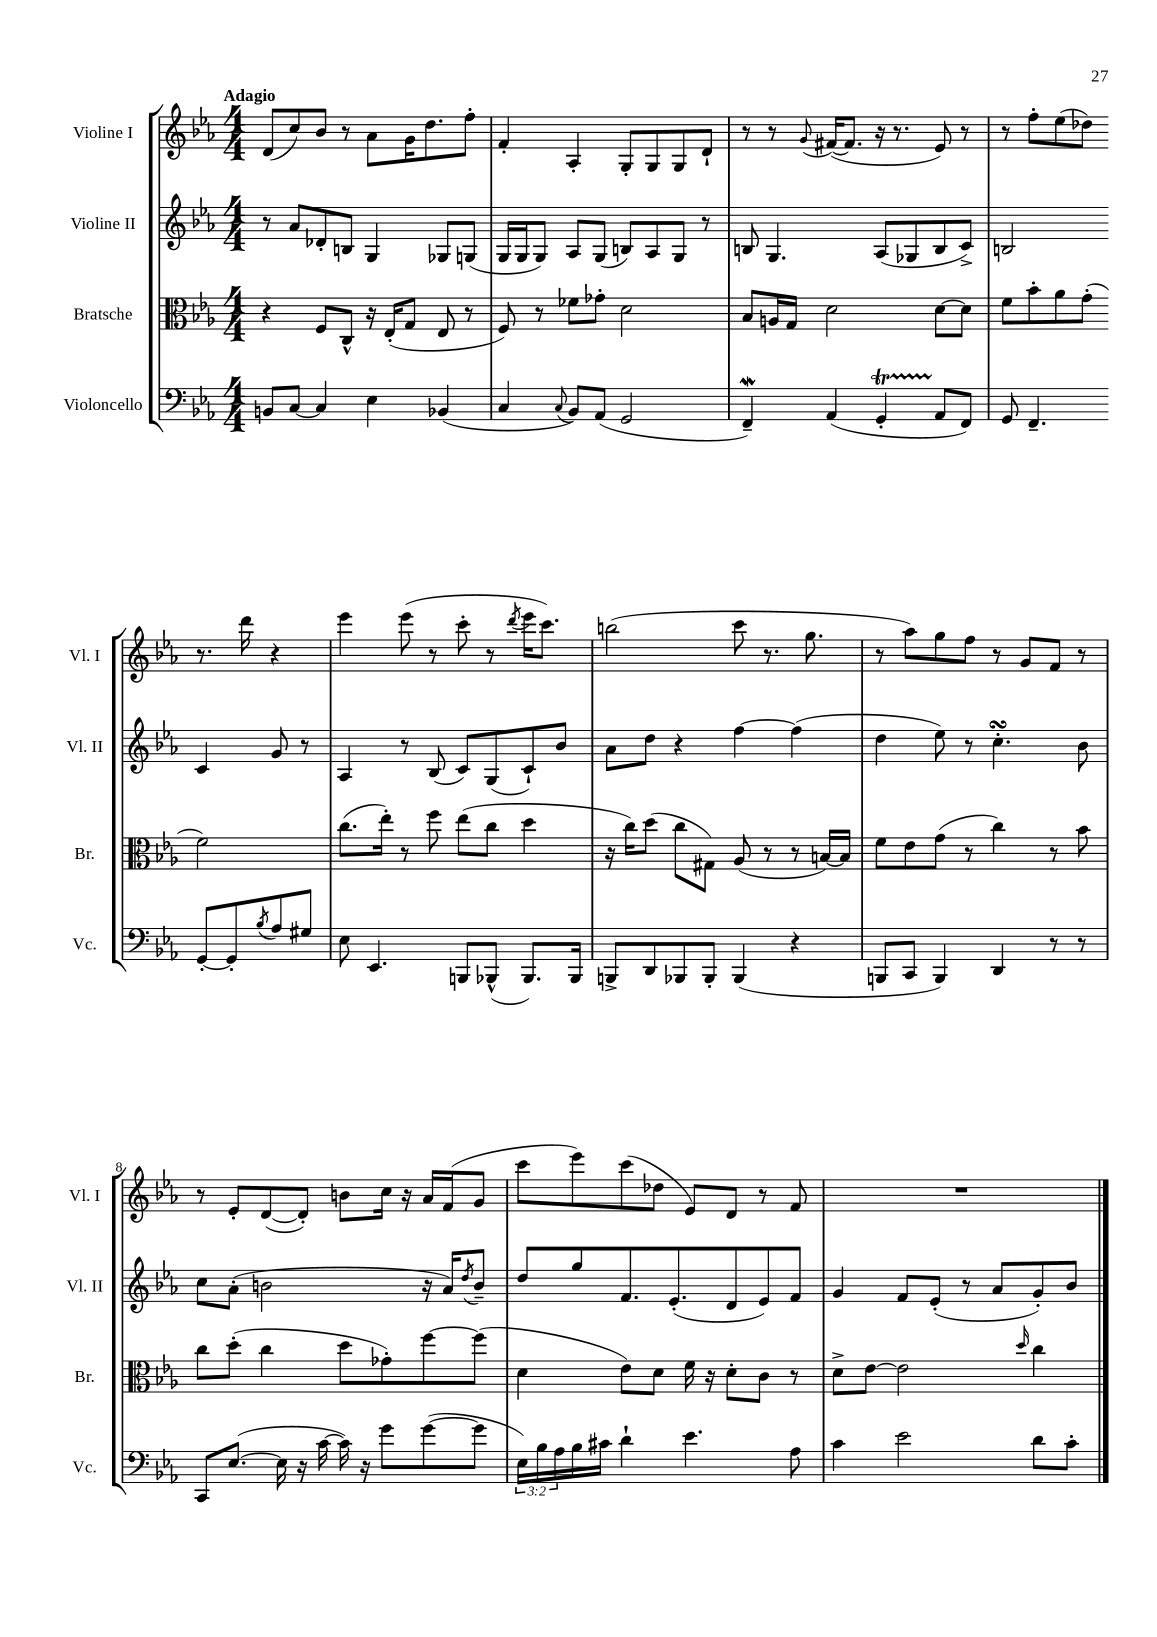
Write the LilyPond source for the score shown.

<<
\new StaffGroup <<
\new Staff = "s0" \with { instrumentName = "Violine I" shortInstrumentName = "Vl. I" } {
    \clef treble \key ees \major \numericTimeSignature \time 4/4 \tempo "Adagio"
    d'8( c''8) bes'8 r8 aes'8 g'16 d''8. f''8-. |
    f'4-. aes4-. g8-. g8 g8 d'8-! |
    r8 r8 \appoggiatura { g'8 } fis'16~( fis'8. r16 r8. ees'8) r8 |
    r8 f''8-. ees''8( des''8) r8. d'''16 r4 |
    ees'''4 ees'''8( r8 c'''8-. r8 \acciaccatura { d'''8 } ees'''16 c'''8.) |
    b''2( c'''8 r8. g''8. |
    r8 aes''8) g''8 f''8 r8 g'8 f'8 r8 |
    r8 ees'8-. d'8~( d'8-.) b'8 c''16 r16 aes'16 f'16( g'8 |
    c'''8 ees'''8) c'''8( des''8 ees'8) d'8 r8 f'8 |
    R1 \bar "|." |
}
\new Staff = "s1" \with { instrumentName = "Violine II" shortInstrumentName = "Vl. II" } {
    \clef treble \key ees \major \numericTimeSignature \time 4/4
    r8 aes'8 des'8-. b8 g4 ges8 g8( |
    g16 g16 g8) aes8 g8( b8) aes8 g8 r8 |
    b8 g4. aes8( ges8 b8 c'8->) |
    b2 c'4 g'8 r8 |
    aes4 r8 bes8( c'8) g8( c'8-!) bes'8 |
    aes'8 d''8 r4 f''4~ f''4( |
    d''4 ees''8) r8 c''4.-.\turn bes'8 |
    c''8 aes'8-.( b'2 r16 aes'16) \acciaccatura { d''8 } b'8-- |
    d''8 g''8 f'8. ees'8.-.( d'8 ees'8) f'8 |
    g'4 f'8 ees'8-.( r8 aes'8 g'8-.) bes'8 \bar "|." |
}
\new Staff = "s2" \with { instrumentName = "Bratsche" shortInstrumentName = "Br." } {
    \clef alto \key ees \major \numericTimeSignature \time 4/4
    r4 f8 c8-^ r16 ees16-.( g8 ees8 r8 |
    f8) r8 fes'8 ges'8-. d'2 |
    bes8 a16 g16 d'2 d'8~ d'8 |
    f'8 bes'8-. aes'8 g'8-.( f'2) |
    c''8.( ees''16-.) r8 f''8 ees''8( c''8 d''4 |
    r16 c''16) d''8( c''8 gis8) aes8( r8 r8 b16~) b16 |
    f'8 ees'8 g'8( r8 c''4) r8 bes'8 |
    c''8 d''8-.( c''4 d''8 ges'8-.) f''8~ f''8( |
    d'4 ees'8) d'8 f'16 r16 d'8-. c'8 r8 |
    d'8-> ees'8~ ees'2 \grace { d''16 } c''4 \bar "|." |
}
\new Staff = "s3" \with { instrumentName = "Violoncello" shortInstrumentName = "Vc." } {
    \clef bass \key ees \major \numericTimeSignature \time 4/4 \override Staff.TupletNumber.text = #tuplet-number::calc-fraction-text
    b,8 c8~ c4 ees4 bes,4( |
    c4 \appoggiatura { c8 } bes,8) aes,8( g,2 |
    f,4--\mordent) aes,4( g,4-.\startTrillSpan aes,8\stopTrillSpan f,8) |
    g,8 f,4.-- g,8~-. g,8-. \acciaccatura { bes8 } aes8 gis8 |
    ees8 ees,4. b,,8 bes,,8-^( bes,,8.) bes,,16 |
    b,,8-> d,8 bes,,8 bes,,8-. bes,,4( r4 |
    b,,8 c,8 b,,4) d,4 r8 r8 |
    c,8 ees8.~( ees16 r16 c'16~ c'16) r16 g'8 g'8~( g'8 |
    \tuplet 3/2 { ees16) bes16 aes16 } bes16 cis'16 d'4-! ees'4. aes8 |
    c'4 ees'2 d'8 c'8-. \bar "|." |
}
>>
>>
